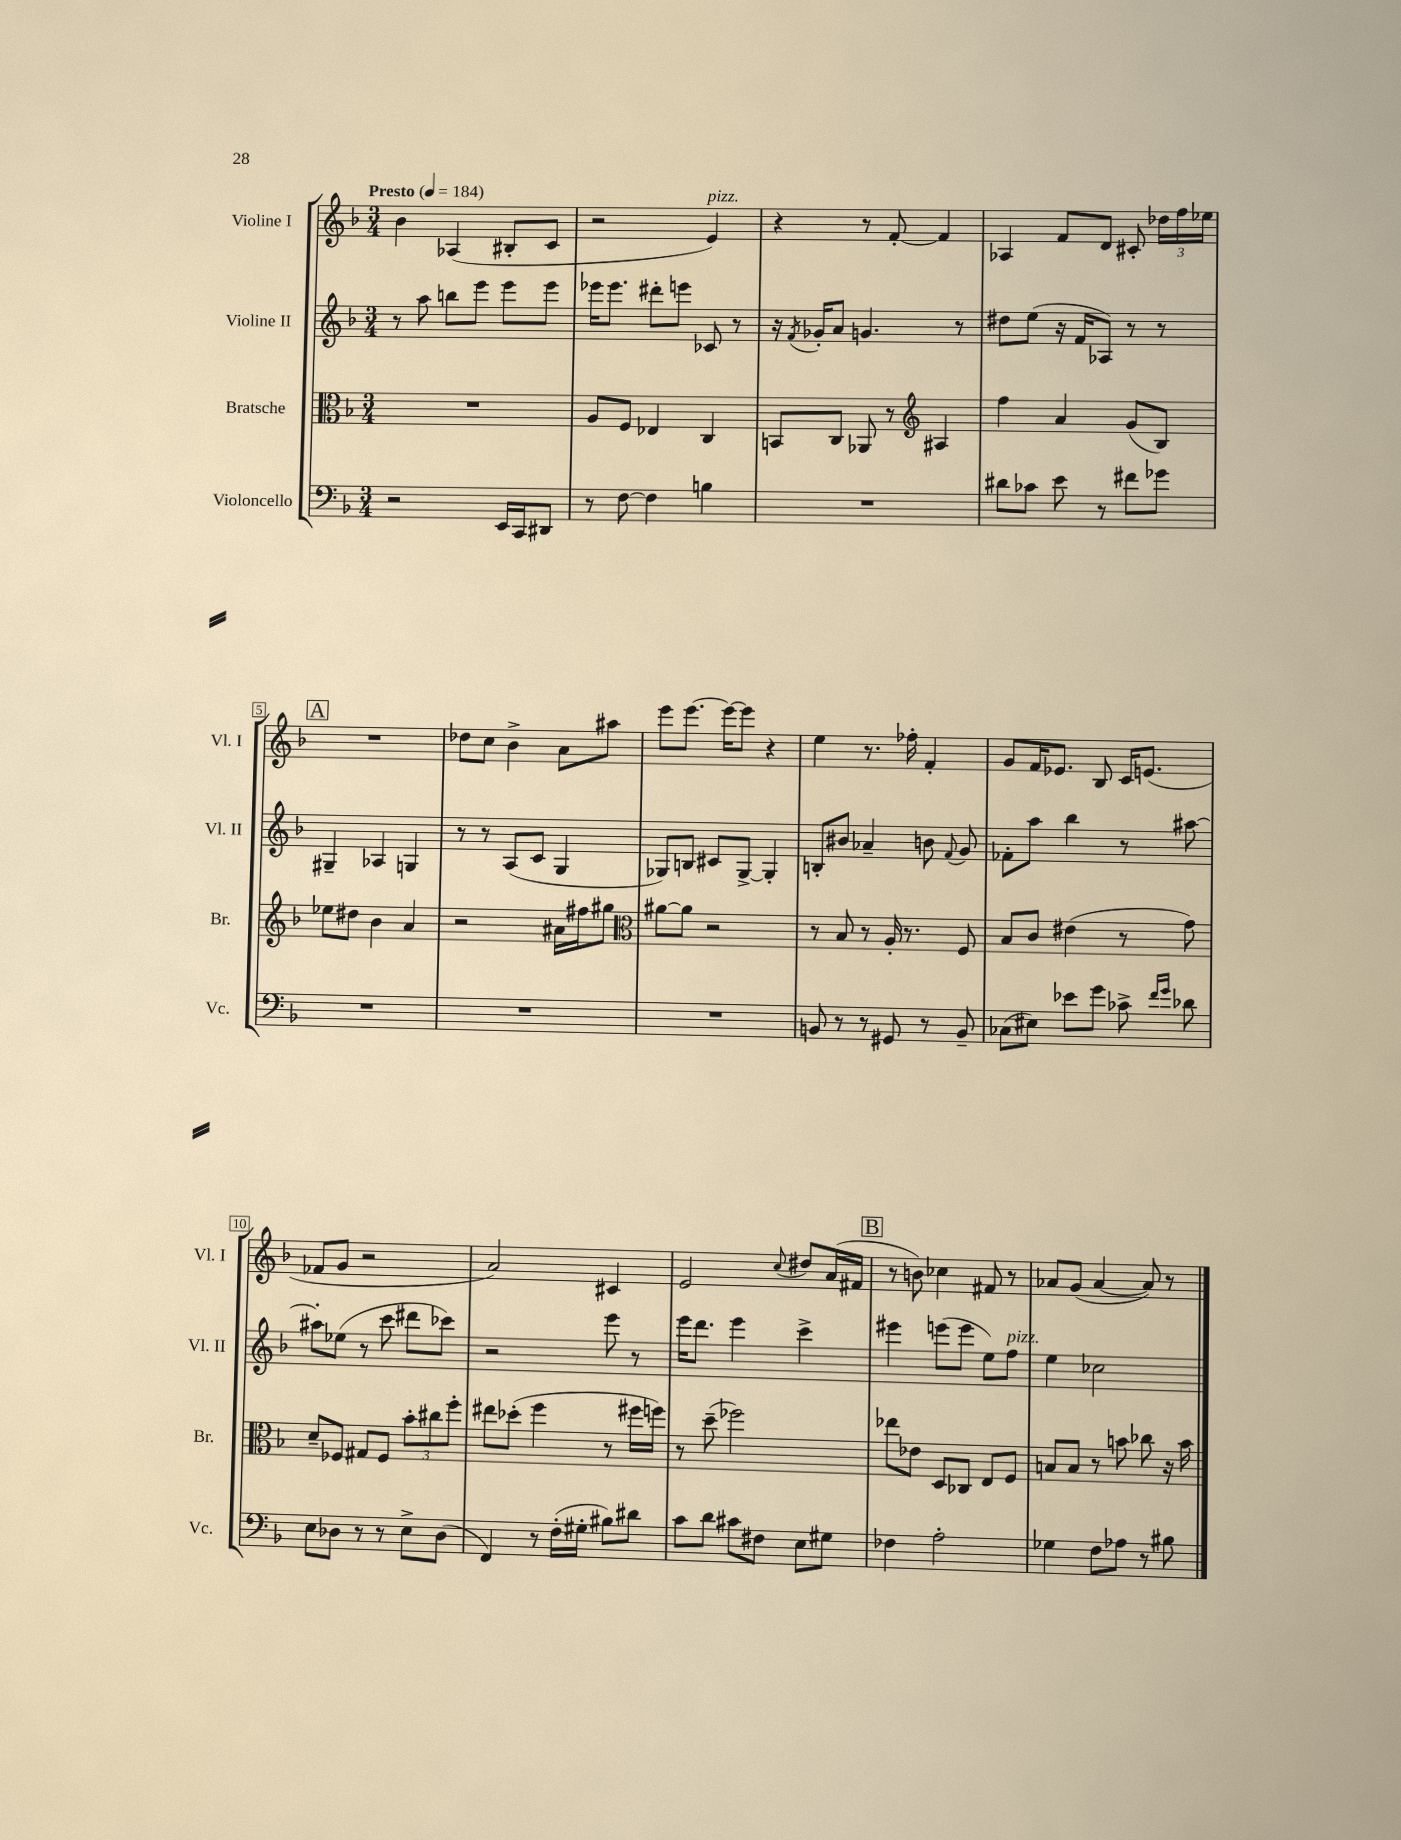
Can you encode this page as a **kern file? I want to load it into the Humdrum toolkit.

**kern	**kern	**kern	**kern
*staff4	*staff3	*staff2	*staff1
*clefF4	*clefC3	*clefG2	*clefG2
*k[b-]	*k[b-]	*k[b-]	*k[b-]
*M3/4	*M3/4	*M3/4	*M3/4
*MM184	*MM184	*MM184	*MM184
2r	2.r	8r	4b-\
.	.	8aa\	.
.	.	8bb\L	(4A-/
.	.	8eee\J	.
16EE/LL	.	8eee\L	8B#'/L
16CC/J	.	.	.
8DD#/J	.	8eee\J	8c/J
=	=	=	=
8r	8A/L	16eee-\LK	2r
.	.	8.eee-\J	.
[8F\	8F/J	.	.
4F\]	4E-/	8ddd#'\L	.
.	.	8eee\J	.
4B\	4C/	8c-/	4e/)
.	.	8r	.
=	=	=	=
2.r	8BB/L	16r	4r
.	.	8qf/	.
.	.	16g-'/LK	.
.	8C/J	8a/J	.
.	8AA-/	4.g/	8r
.	8r	.	[8f'/
*	*clefG2	*	*
.	4A#/	.	4f/]
.	.	8r	.
=	=	=	=
8d#\L	4ff\	8dd#\L	4A-/
8c-\J	.	(8ee\J	.
8e\	4a/	16r	8f/L
.	.	16f/LK	.
8r	.	8A-/J)	8d/J
8f#\L	(8g/L	8r	8c#'/
8g-\J	8B-/J)	8r	24dd-\LL
.	.	.	24ff\
.	.	.	24ee-\JJ
=	=	=	=
2.r	8ee-\L	4G#~/	2.r
.	8dd#\J	.	.
.	4b-\	4A-/	.
.	4a/	4G/	.
=	=	=	=
2.r	2r	8r	8dd-\L
.	.	8r	8cc\J
.	.	(8A/L	4b-^\
.	.	8c/J	.
.	16a#\LL	4G/	8a\L
.	16ff#\J	.	.
.	8gg#\J	.	8aa#\J
=	=	=	=
*	*clefC3	*	*
2.r	[8a#\L	8G-/L)	8eee\L
.	8a#\]J	8B/J	[8.eee\J
.	2r	8c#/L	.
.	.	.	16eee\_LK
.	.	[8G-^/J	8eee\]J
.	.	4G-'/]	4r
=	=	=	=
8BB/	8r	8B'/L	4ee\
8r	8B-/	8b#/J	.
8r	8r	4a-~/	8.r
8GG#/	16A'/	.	.
.	8.r	.	16ff-'\
8r	.	8b\	4f'/
.	.	8qqf/	.
8BB~/	8F/	8g/	.
=	=	=	=
(8C-\L	8B-/L	8f-'\L	8g/L
8E#\J)	8c/J	8aa\J	16f/K
.	.	.	8.e-/J
8e-\L	(4e#\	4bb-\	.
8g\J	.	.	8B-/
8c-^\	8r	8r	16c/LK
.	.	.	(8.e/J
16qqf/LL	.	.	.
16qqg/JJ	.	.	.
8d-\	8g\)	[8aa#\	.
=	=	=	=
8E\L	8d~/L	8aa#'\]L	8f-/L
8D-\J	8F-/J	(8ee-\J	8g/J
8r	8G#/L	8r	2r
8r	8F-/J	8ccc\	.
8E^\L	12b-'\L	8ddd#\L	.
.	12cc#\	.	.
(8D-\J	.	8ccc-\J)	.
.	12ff'\J	.	.
=	=	=	=
4FF/)	8ee#\L	2r	2a/)
.	(8dd-'\J	.	.
8r	4ff\	.	.
(16F'\LL	.	.	.
16G#'\JJ	.	.	.
8B#\L)	8r	8eee\	4c#/
8d#\J	16ff#\LL	8r	.
.	16ff\JJ)	.	.
=	=	=	=
8c\L	8r	16eee\LK	2e/
.	.	8.ddd\J	.
8d\J	(8dd~\	.	.
8c#\L	2ff-\)	4eee\	.
8F#\J	.	.	.
.	.	.	8qqcc/
8E\L	.	4ccc^\	8dd#/L
8G#\J	.	.	(16a/L
.	.	.	16f#/JJ
=	=	=	=
4F-\	8ee-\L	4eee#\	8r
.	8e-\J	.	8b\)
2A'\	8D/L	(8eee\L	4cc-\
.	8C-/J	8eee\J	.
.	8E/L	8ee\L)	8f#/
.	8F/J	8ff\J	8r
=	=	=	=
4G-\	8B/L	4ee\	8a-/L
.	8B/J	.	(8g/J
8F\L	8r	2cc-\	[4a-/
8A-\J	8b\	.	.
8r	8cc-\	.	8a-/])
8B#\	16r	.	8r
.	16b\	.	.
==	==	==	==
*-	*-	*-	*-
